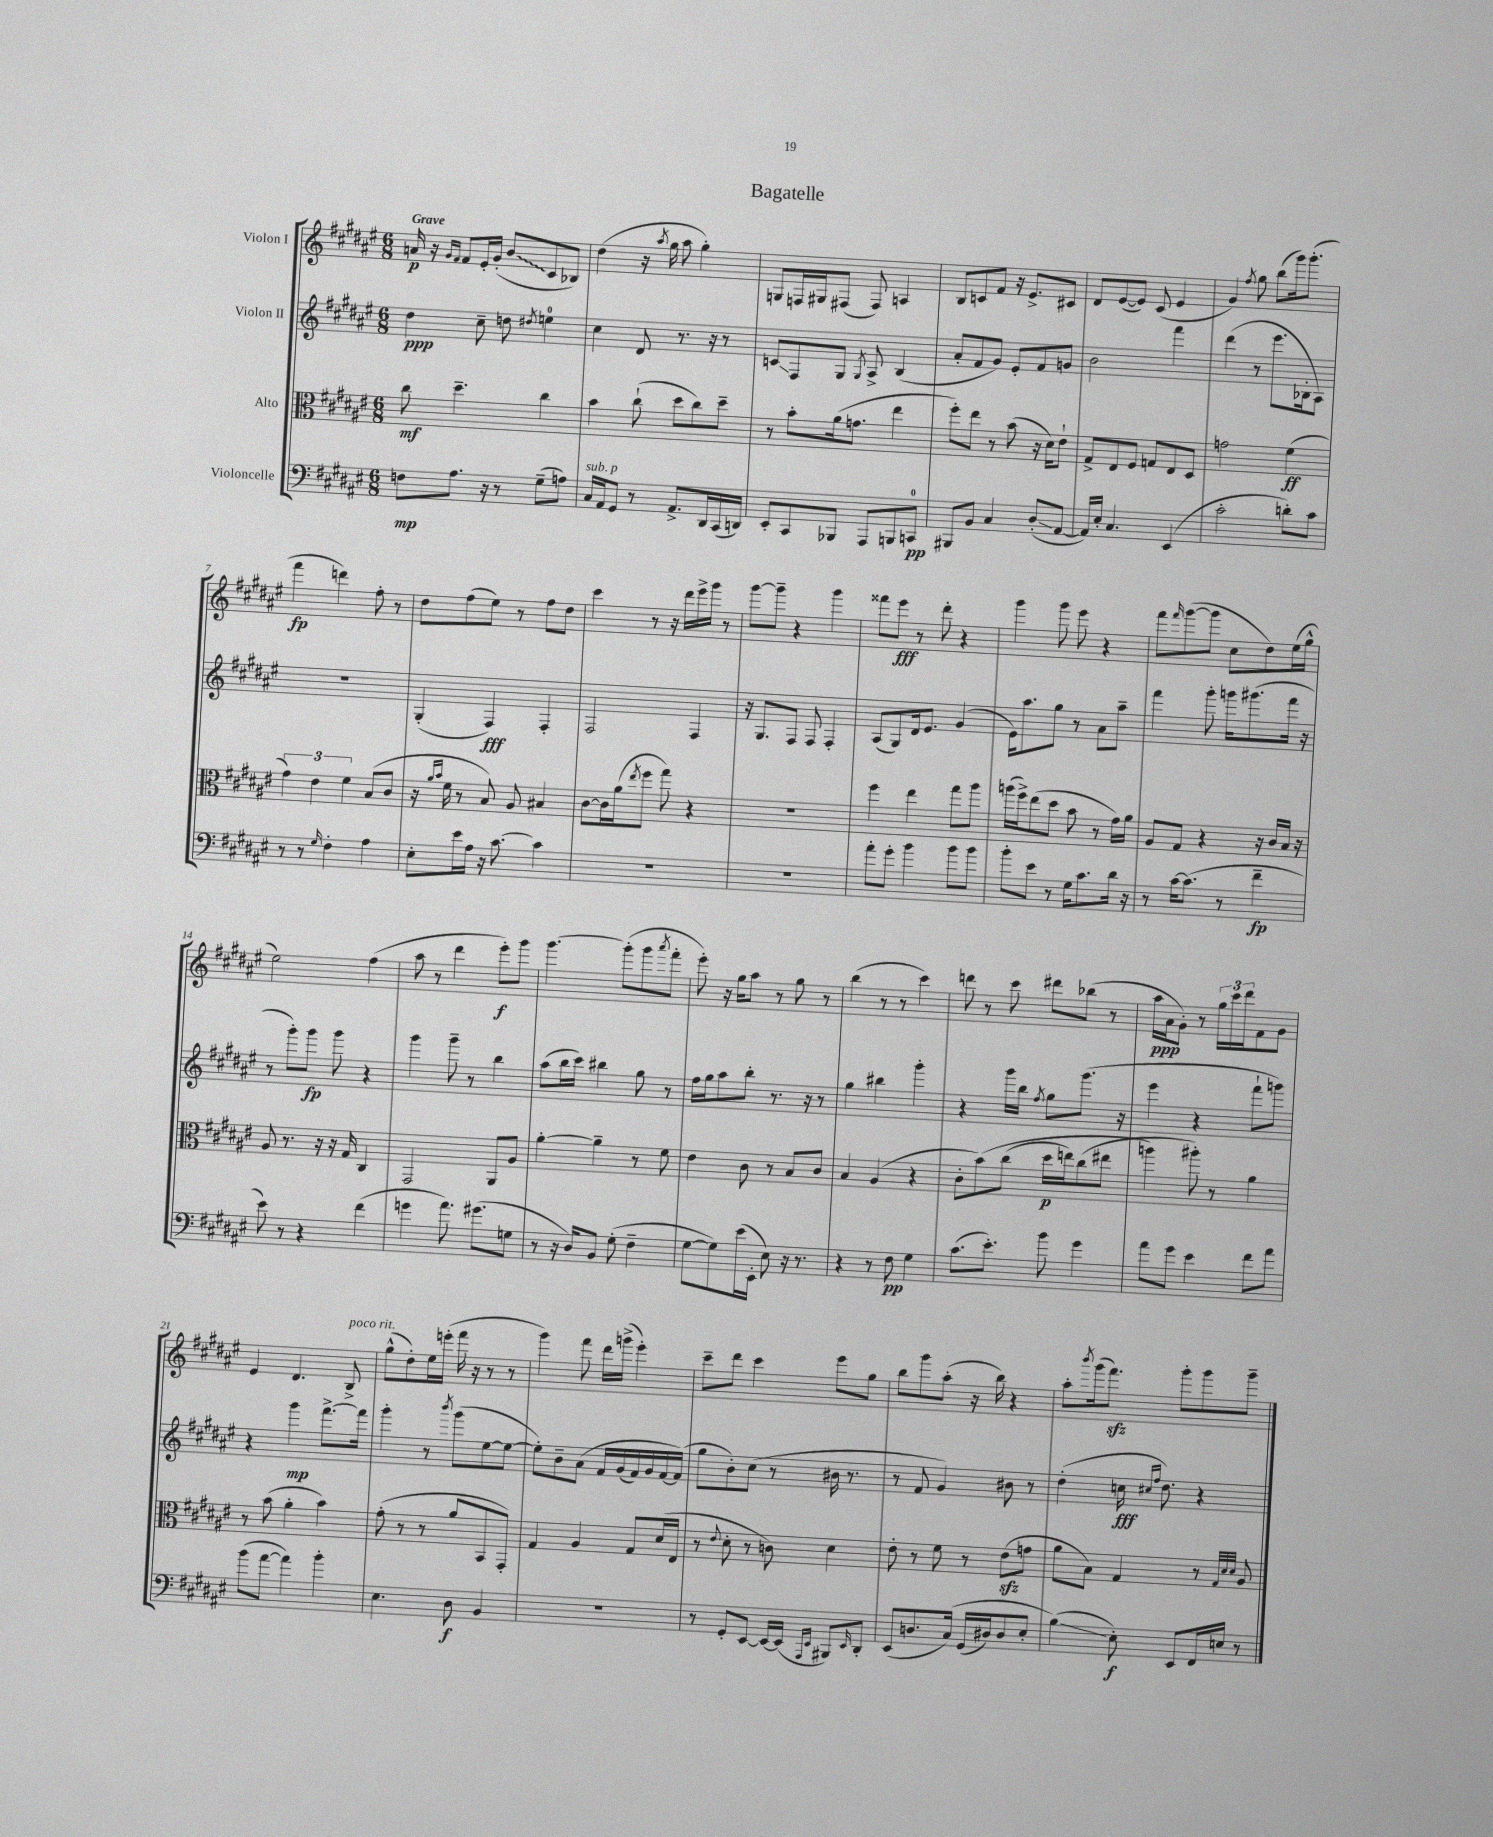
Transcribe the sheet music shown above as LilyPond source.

\header { title = "Bagatelle" }
<<
\new StaffGroup <<
\new Staff = "s0" \with { instrumentName = "Violon I" } {
    \clef treble \key fis \major \numericTimeSignature \time 6/8 \tempo "Grave"
    a'16\p r16 \grace { gis'16 fis'16 } fis'8 eis'16-. gis'16-.( \once \override Glissando.style = #'zigzag b'8\glissando cis'8 bes8) |
    dis''4( r16 \acciaccatura { ais''8 } gis''16 ais''8 gis''4-.) |
    g8 f16 gis16 fis8( fis8) a4 |
    b8 c'8 fis'8 r16 eis'8.-> cis'8 |
    dis'8 eis'8~( eis'8) cis'8( eis'4 |
    gis'4) \acciaccatura { fis''8 } gis''8 b''8( gis'''16) gis'''8.-.( |
    fis'''4\fp d'''4) fis''8-. r8 |
    dis''8 fis''8( eis''8) r8 fis''8 dis''8 |
    cis'''4 r8 r16 dis'''16 eis'''16-> gis'''16 r8 |
    gis'''8~ gis'''8-- r4 gis'''4 |
    fisis'''8 eis'''8\fff r8 dis'''8-. r4 |
    gis'''4 gis'''8 eis'''8 r4 |
    fis'''8 \grace { fis'''16 } gis'''8~( gis'''8 cis''8 dis''8) eis''16( gis''16-^ |
    eis''2) fis''4( |
    ais''8 r8 dis'''4 eis'''8-.\f) gis'''8 |
    gis'''4.~ gis'''8-.( gis'''8 \acciaccatura { ais'''8 } fis'''8-. |
    eis'''8-.) r16 gis''16 ais''8 r8 gis''8 r8 |
    b''4( r8 r8 cis'''4) |
    d'''8 r8 cis'''8 dis'''8 bes''8( r8 |
    ais''16\ppp ais'16 gis'8-.) r8 \tuplet 3/2 { gis''16 cis'''16 dis'''16 } fis'8 gis'8 |
    eis'4 dis'4. b8->^\markup { \italic "poco rit." } |
    gis''8-^( dis''8-.) eis''16 e'''16-.( fis'''16 r16 r8 r8 |
    gis'''4) fis'''8 dis'''16 g'''16->( eis'''4-.) |
    cis'''8-- dis'''8 cis'''4 eis'''8 gis''8 |
    b''8 gis'''8 ais''8-.( r16 b''16) r4 |
    ais''8-. \acciaccatura { b'''8 } gis'''16( fis'''8.\sfz) gis'''8-. gis'''8 gis'''8-- \bar "|." |
}
\new Staff = "s1" \with { instrumentName = "Violon II" } {
    \clef treble \key fis \major \numericTimeSignature \time 6/8
    dis''4\ppp cis''8-- d''8 \acciaccatura { dis''8 } e''4-0 |
    cis''4 dis'8 r8. r16 r8 |
    c'8\glissando fis8 gis8 \acciaccatura { gis8 } ais8-> b4( |
    ais'8-. fis'8 gis'8) eis'8-. fis'8 g'8 |
    b'2 fis'''4 |
    dis'''4( r8 eis'''8. bes16-. ais8) |
    R2. |
    gis4-.( fis4\fff) fis4-. |
    fis2 fis4 |
    r16 gis8. fis8 fis8 fis4-. |
    ais8( gis8) dis'16 eis'8. gis'4( |
    eis'16) ais''8. gis''8 r8 ais'8 ais''8-- |
    fis'''4 gis'''8-. g'''16 gis'''8.( fis'''16 r16 |
    r8 gis'''8-.) gis'''8\fp gis'''8 r4 |
    gis'''4 gis'''8-- r8 b''4 |
    ais''8( b''16 cis'''16) bis''4 gis''8 r8 |
    fis''16 gis''16 ais''8 b''8-. r8. r16 r8 |
    gis''4 bis''4 gis'''4-. |
    r4 gis'''16 b''16 \acciaccatura { fis''8 } gis''8 gis'''8.( r16 |
    eis'''4 r4 fis'''8-! g'''8) |
    r4 gis'''4\mp fis'''8.~-> fis'''16 |
    gis'''4-. r8 \acciaccatura { b'''8 } gis'''8( eis''8~ eis''8~ |
    eis''8-.) b'8-- ais'8\( fis'16 gis'16( fis'16) gis'16 fis'16~ fis'16(\) |
    gis''8 b'8-.) cis''8( r8 bis'16 r8. |
    r8 fis'8 gis'4) bis'8 r8 |
    dis''4-.( c''16\fff \grace { cis''16 fis''16 } dis''8.) r4 \bar "|." |
}
\new Staff = "s2" \with { instrumentName = "Alto" } {
    \clef alto \key fis \major \numericTimeSignature \time 6/8
    cis''8\mf dis''4.-- cis''4 |
    b'4 cis''8-!( dis''8 cis''8) dis''8-- |
    r8 b'8-. ais'16( g'8. eis''4 |
    fis''8-.) eis''8 r8 b'8( r16 dis'16) eis'8-! |
    gis8-> eis8 fis8 g8 eis8 dis8 |
    g'2 fis'4\ff( |
    \tuplet 3/2 { gis'4) eis'4 fis'4 } b8( cis'8 |
    r16 \grace { ais'16 b'16 } fis'16 r8 b8) ais8 bis4 |
    cis'8~ cis'16 ais'16( \acciaccatura { eis''8 } fis''8 gis''8) r4 |
    R2. |
    fis''4 eis''4 gis''8 ais''8 |
    a''16( fis''16->) eis''8( dis''8 b'8 r8 gis'16) ais'16 |
    ais8 gis8 r4 r16 cis'16 b16 r16 |
    ais8 r8. r16 r16 gis16 cis4 |
    gis,2 ais,8 ais8 |
    ais'4~-. ais'4-- r8 fis'8 |
    eis'4 cis'8 r8 b8 cis'8 |
    b4 ais4( r4 |
    cis'8-. b'8)\( cis''8( dis''16\p e''16) cis''8( eis''8 |
    a''4\) ais''8-.) r8 ais'4 |
    r8 b'8( ais'4-. b'4) |
    gis'8-.( r8 r8 ais'8 b,8 gis,8-.) |
    gis4 ais4 gis8 dis'16( eis16 |
    r8 \appoggiatura { eis'8 } dis'8-. r8 c'8) dis'4 |
    eis'8-. r8 fis'8 r8 eis'8\sfz( g'8 |
    ais'8 b8) gis4 r8 \grace { gis32 dis'32 dis'32 } ais8 \bar "|." |
}
\new Staff = "s3" \with { instrumentName = "Violoncelle" } {
    \clef bass \key fis \major \numericTimeSignature \time 6/8
    f8\mp ais8. r16 r8 gis8--( a8) |
    cis16^\markup { \italic "sub. p" } ais,16 gis,8 r8 ais,8.-> dis,16 cis,16( d,16) |
    eis,8-. cis,8 bes,,8 ais,,8 b,,8 c,8-0\pp |
    bis,,8 b,8 cis4 dis8-.\glissando( ais,8~ |
    ais,16) eis16-. cis4. eis,4( |
    cis'2-. d'8-.) cis'8 |
    r8 r8 \grace { gis16 } fis4-. ais4 |
    eis8-. eis'16 ais16 r16 cis'8.~ cis'4 |
    R2. |
    R2. |
    ais'8-. gis'8-. b'4 b'8 b'8 |
    b'8-. eis'8 r8 gis16 cis'8. dis'16 r16 |
    r8 cis'16~ cis'8.( r8 fis'4--\fp |
    eis'8) r8 r4 fis'4( |
    g'4 ais'8.) gis'8.( g8 |
    r8 r16 dis16) b,8 gis8-.( fis4-- |
    gis8~ gis8) eis'16( eis,16-. eis8) r16 r8. |
    r4 r8 fis8\pp gis4 |
    cis'8.( eis'8.-.) b'8 gis'4 |
    ais'8 gis'8 eis'4 fis'8 ais'8 |
    b'8( ais'8~ ais'4) b'4-. |
    eis4. dis8\f b,4 |
    R2. |
    r8 gis,8-. eis,8~ eis,16~ eis,16( \grace { ais,,16 eis,16 } bis,,8) \grace { eis,16 } dis,8-. |
    eis,8( d8. cis16)\( gis,16( dis16) dis8 eis8-. |
    b4\glissando(\) eis8-.\f) eis,8 fis,16 e16 r8 \bar "|." |
}
>>
>>
